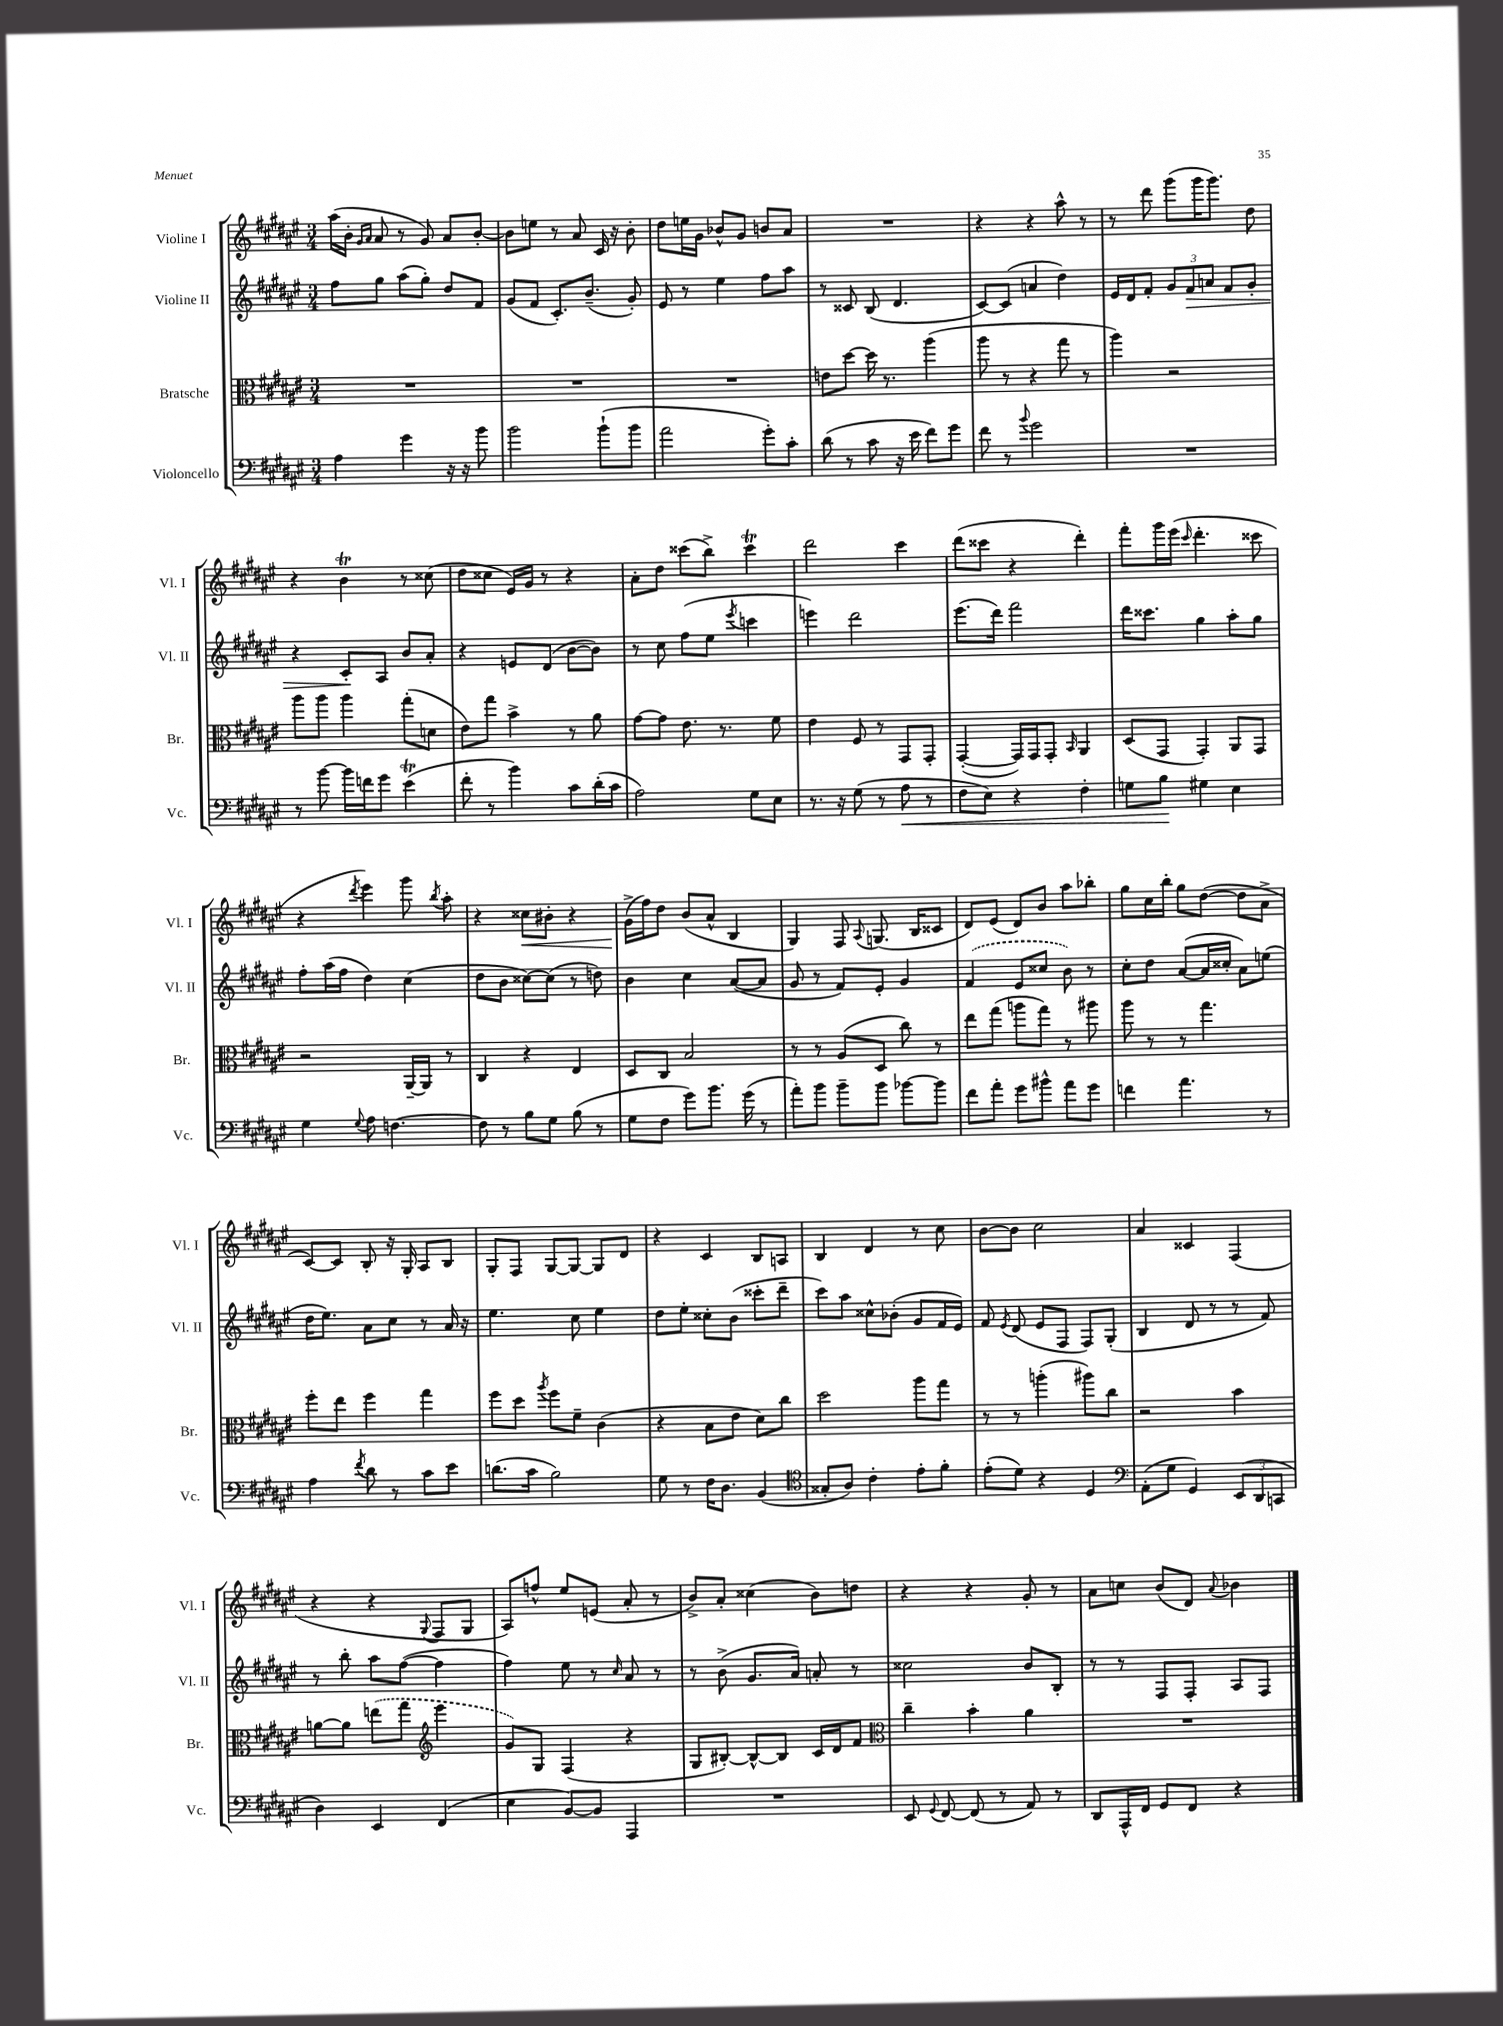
<<
\new StaffGroup <<
\new Staff = "s0" \with { instrumentName = "Violine I" shortInstrumentName = "Vl. I" } {
    \clef treble \key fis \major \numericTimeSignature \time 3/4
    \autoBeamOff ais''16[( b'16]-. \grace { gis'16[ ais'16] } ais'8 r8 gis'8) ais'8[ b'8]~-. |
    b'8[ e''8] r8 ais'8 cis'16 r16 b'8-. |
    dis''8[ e''16 gis'16] bes'8[-^ gis'8] b'8[ ais'8] |
    R2. |
    r4 r4 ais''8-^ r8 |
    r8 dis'''8 gis'''8[( gis'''16 gis'''8.]) dis''8 |
    r4 b'4\trill r8 cisis''8( |
    dis''8[ cisis''8] eis'16[) gis'16] r8 r4 |
    ais'8[-. dis''8] cisis'''8[( b''8]->) cisis'''4\trill |
    dis'''2 cis'''4 |
    dis'''8[( cisis'''8] r4 dis'''4-.) |
    fis'''8[-. gis'''16 eis'''16]( \grace { cis'''16 } dis'''4.-. cisis'''8 |
    r4 \acciaccatura { dis'''8 } eis'''4) gis'''8 \acciaccatura { b''8 } ais''8-. |
    r4 cisis''8[\< bis'8]-. r4 |
    gis'16[->\!( fis''16) dis''8] b'8[( ais'8]-^ b4 |
    gis4) fis8 \appoggiatura { ais8 } g8.( b16[ cisis'8] |
    dis'8[) eis'8]( dis'8[) b'8] ais''8[ bes''8]-. |
    gis''8[ cis''16 b''16]-. gis''8[ dis''8]~( dis''8[ ais'8]-> |
    cis'8[~) cis'8] b8-. r16 gis16-. ais8[ b8] |
    gis8[-. fis8] gis8[~ gis8]~ gis8[ dis'8] |
    r4 cis'4 b8[ a8] |
    b4 dis'4 r8 cis''8 |
    b'8[~ b'8] cis''2 |
    ais'4 cisis'4 fis4( |
    r4 r4 \appoggiatura { gis8 } fis8[ gis8] |
    ais8[) f''8]-^ eis''8[ e'8]( ais'8-. r8 |
    b'8[->) ais'8]-. cisis''4( b'8[) d''8] |
    r4 r4 gis'8-. r8 |
    ais'8[ c''8] b'8[( dis'8]) \appoggiatura { ais'8 } bes'4 \bar "|." |
}
\new Staff = "s1" \with { instrumentName = "Violine II" shortInstrumentName = "Vl. II" } {
    \clef treble \key fis \major \numericTimeSignature \time 3/4
    \autoBeamOff fis''8[ gis''8] ais''8[( gis''8]-.) dis''8[ fis'8] |
    gis'8[( fis'8] cis'8.[-.) b'8.]--( gis'8-.) |
    eis'8 r8 eis''4 fis''8[ ais''8] |
    r8 cisis'8 b8( dis'4. |
    cis'8[~) cis'8]( a'4 dis''4) |
    eis'16[ dis'16 fis'8]-. \tuplet 3/2 { gis'8[ fis'8\> a'8] } fis'8[ gis'8]-. |
    r4 cis'8[-.\! ais8] b'8[ ais'8]-. |
    r4 e'8[ dis'8]( b'8[~ b'8]) |
    r8 cis''8 fis''8[( eis''8] \acciaccatura { eis'''8 } c'''4 |
    e'''4) dis'''2 |
    eis'''8.[( dis'''16]) fis'''2 |
    dis'''16[ cisis'''8.] gis''4 ais''8[-. gis''8] |
    fis''8[-. ais''16( fis''16] dis''4) cis''4( |
    dis''8[ b'8] cisis''8[~) cisis''8]( r8 d''8) |
    b'4 cis''4 ais'8[~( ais'8] |
    gis'8 r8 fis'8[) eis'8]-. gis'4 |
    \once \slurDashed fis'4( eis'8[ cisis''8] b'8) r8 |
    cis''8[-. dis''8] ais'8[~( ais'16 cisis''16]-. ais'8[) e''8]( |
    dis''16[ eis''8.]) ais'8[ cis''8] r8 ais'16 r16 |
    eis''4. cis''8 eis''4 |
    dis''8[ eis''8]-. cisis''8[-. b'8]( cisis'''8[-. dis'''8]-- |
    cis'''8[) ais''8] cisis''8[-^ bes'8]-.( gis'8[ fis'16 eis'16]) |
    fis'8 \acciaccatura { eis'8 } dis'8( eis'8[ fis8] fis8[) gis8]-.( |
    b4 dis'8 r8 r8 fis'8) |
    r8 b''8-. ais''8[ fis''8]~( fis''4 |
    fis''4) eis''8 r8 \grace { cis''16 } ais'8 r8 |
    r8 b'8->( gis'8.[ ais'16]) a'8-. r8 |
    cisis''2 b'8[ b8]-. |
    r8 r8 fis8[ fis8]-. ais8[ fis8] \bar "|." |
}
\new Staff = "s2" \with { instrumentName = "Bratsche" shortInstrumentName = "Br." } {
    \clef alto \key fis \major \numericTimeSignature \time 3/4
    \autoBeamOff R2. |
    R2. |
    R2. |
    e'8[ dis''8]~ dis''16 r8. ais''4( |
    ais''8 r8 r4 gis''8 r8 |
    ais''4) r2 |
    ais''8[ ais''8] ais''4 gis''8[-.( d'8] |
    eis'8[) gis''8] b'4-> r8 ais'8 |
    gis'8[~ gis'8] eis'8. r8. fis'8 |
    eis'4 fis8 r8 gis,8[ gis,8]-. |
    gis,4~-.( gis,16[) gis,16 gis,8]-. \grace { b,16 } ais,4 |
    dis8[( gis,8] gis,4-.) ais,8[ gis,8] |
    r2 ais,16[~-- ais,16] r8 |
    cis4 r4 eis4 |
    dis8[ cis8] b2 |
    r8 r8 ais8[( dis8] cis''8) r8 |
    eis''8[ gis''8]( a''8[ gis''8]) r8 ais''8 |
    ais''8 r8 r8 gis''4. |
    fis''8[-. eis''8] fis''4 gis''4 |
    fis''8[ dis''8] \acciaccatura { ais''8 } fis''8[ fis'8]-- cis'4( |
    r4 b8[ eis'8] dis'8[) cis''8] |
    dis''2 ais''8[ gis''8] |
    r8 r8 a''4-.( ais''8[) cis''8] |
    r2 b'4 |
    a'8[~ a'8] \once \slurDashed e''8[( gis''8] \clef treble eis'''4 |
    gis'8[) gis8] fis4( r4 |
    gis8[ bis8]~-.) bis8[~-^ bis8] cis'16[ dis'16 fis'8] |
    \clef alto cis''4-- b'4-. ais'4 |
    R2. \bar "|." |
}
\new Staff = "s3" \with { instrumentName = "Violoncello" shortInstrumentName = "Vc." } {
    \clef bass \key fis \major \numericTimeSignature \time 3/4
    \autoBeamOff ais4 gis'4 r16 r16 b'8 |
    b'2 b'8[-!( b'8] |
    ais'2 gis'8[-.) cis'8]-. |
    dis'8( r8 cis'8 r16 eis'16 fis'8[) gis'8] |
    fis'8 r8 \appoggiatura { b'8 } gis'2 |
    R2. |
    r8 b'8~ b'16[ f'16 gis'8] eis'4\trill( |
    fis'8-. r8 b'4) cis'8[ dis'16-.( cis'16] |
    ais2) gis8[ eis8] |
    r8. r16 gis8( r8 ais8\< r8 |
    fis8[ eis8]) r4 fis4-. |
    g8[ b8]\! gis4 eis4 |
    gis4 \appoggiatura { gis8 } ais8 f4.~ |
    f8 r8 b8[ gis8] b8( r8 |
    gis8[ fis8] gis'8[) b'8.] gis'16( r8 |
    ais'8[-.) b'8] b'8[-- b'8] bes'8[~ bes'8] |
    fis'8[ ais'8]-. gis'8[ bis'8]-^ ais'8[ gis'8] |
    f'4 ais'4. r8 |
    ais4 \acciaccatura { fis'8 } dis'8 r8 cis'8[ eis'8] |
    d'8.[( cis'16] b2) |
    gis8 r8 fis16[ dis8.] b,4( |
    \clef tenor gisis8[-. ais8]) cis'4-. eis'8[-. fis'8]-. |
    eis'8[-.( dis'8]) r4 dis4 |
    \clef bass ais,8[-.( gis8] gis,4) \tuplet 3/2 { eis,8[( dis,8 c,8] } |
    dis4) eis,4 fis,4( |
    eis4 b,8[~) b,8] ais,,4 |
    R2. |
    eis,8 \appoggiatura { gis,8 } fis,8~ fis,8( r8 ais,8) r8 |
    dis,8[ ais,,16-^ fis,16] gis,8[ fis,8] r4 \bar "|." |
}
>>
>>
\layout { \context { \Score \remove "Bar_number_engraver" } }
